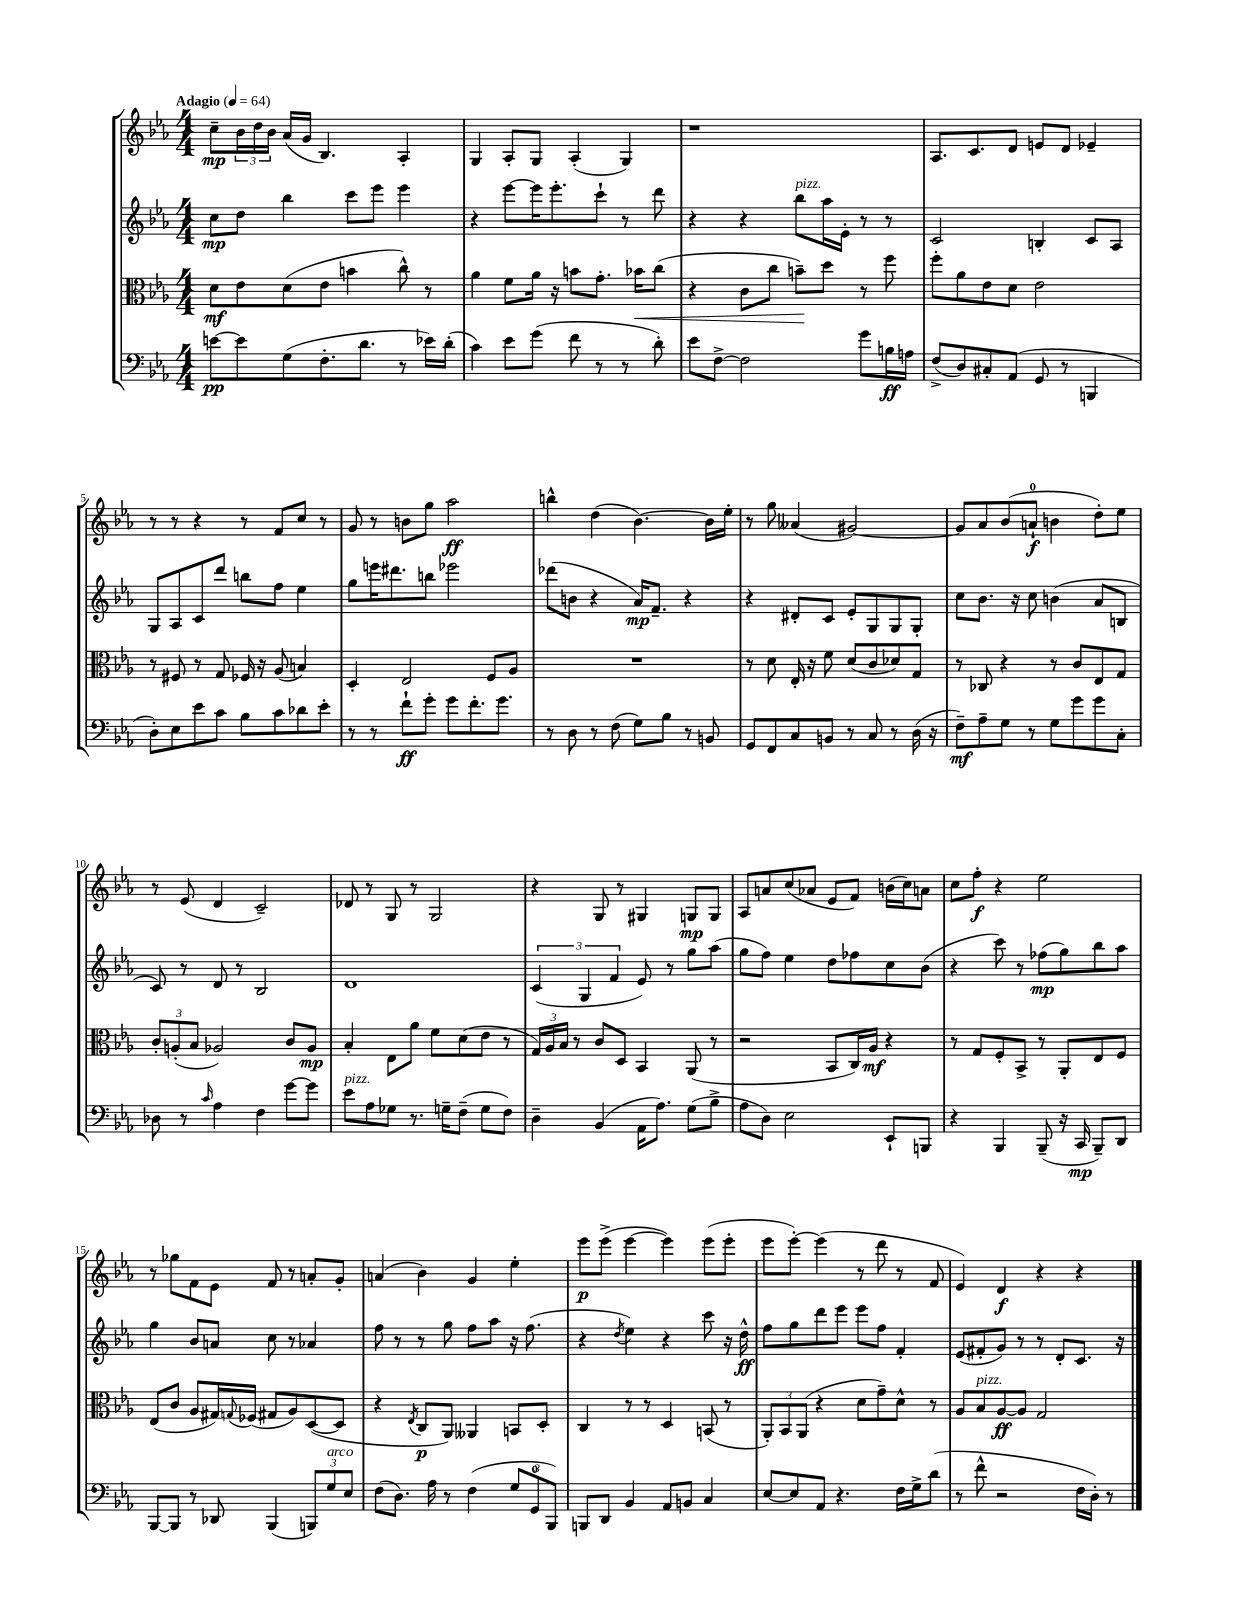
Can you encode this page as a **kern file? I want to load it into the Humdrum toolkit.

**kern	**dynam	**kern	**dynam	**kern	**dynam	**kern	**dynam
*part4	*part4	*part3	*part3	*part2	*part2	*part1	*part1
*staff4	*staff4	*staff3	*staff3	*staff2	*staff2	*staff1	*staff1
*clefF4	*	*clefC3	*	*clefG2	*	*clefG2	*
*k[b-e-a-]	*	*k[b-e-a-]	*	*k[b-e-a-]	*	*k[b-e-a-]	*
*M4/4	*	*M4/4	*	*M4/4	*	*M4/4	*
*MM64	*	*MM64	*	*MM64	*	*MM64	*
=1	=1	=1	=1	=1	=1	=1	=1
!	!	!	!	!	!	!LO:TX:a:B:t=Adagio	!
[8en\L	pp	8d\L	mf	8cc\L	mp	8cc~\L	mp
8e\]	.	8e-\	.	8dd\J	.	24b-\L	.
.	.	.	.	.	.	24dd\	.
.	.	.	.	.	.	24b-\JJ	.
(8G\	.	(8d\	.	4bb-\	.	(16a-/LL	.
.	.	.	.	.	.	16g/JJ	.
8.F'\	.	8e-\J	.	.	.	4.B-/)	.
.	.	4bn\	.	8ccc\L	.	.	.
8.d\J	.	.	.	.	.	.	.
.	.	.	.	8eee-\J	.	.	.
8r	.	8cc^^\)	.	4eee-\	.	4A-'/	.
16e-X\LL)	.	8r	.	.	.	.	.
(16d'\JJ	.	.	.	.	.	.	.
=2	=2	=2	=2	=2	=2	=2	=2
4c\)	.	4a-\	.	4r	.	4G/	.
8e-\L	.	8f\L	.	[8eee-\L	.	8A-'/L	.
(8g\J	.	16a-\Jk	.	16eee-\K]	.	8G/J	.
.	.	16r	.	8.eee-'\	.	.	.
8f\	.	8bn\L	.	.	.	(4A-'/	.
8r	.	8.g'\J	.	8ccc`\J	.	.	.
8r	.	.	.	8r	.	4G/)	.
!	!	!	!LO:HP:b	!	!	!	!
.	.	16b-X\KL	<	.	.	.	.
8d'\)	.	(8cc\J	.	8ddd\	.	.	.
=3	=3	=3	=3	=3	=3	=3	=3
8e-\L	.	4r	.	4r	.	1r	.
[8F^\J	.	.	.	.	.	.	.
2F\]	.	8c\L	.	4r	.	.	.
.	.	8cc\J	.	.	.	.	.
!	!	!	!	!LO:TX:a:i:t=pizz.	!	!	!
.	.	8bn~\L)	.	8bb-\L	.	.	.
.	.	8dd\J	[	16aa-\L	.	.	.
.	.	.	.	16e-'\JJ	.	.	.
8g\L	.	8r	.	8r	.	.	.
16Bn\L	ff	8ff\	.	8r	.	.	.
16An\JJ	.	.	.	.	.	.	.
=4	=4	=4	=4	=4	=4	=4	=4
(8F^/L	.	8ff'\L	.	2c/	.	8.A-/L	.
8D/)	.	8a-\	.	.	.	.	.
.	.	.	.	.	.	8.c/	.
8C#X'/	.	8e-\	.	.	.	.	.
(8AA-/J	.	8d\J	.	.	.	8d/J	.
8GG/	.	2e-\	.	4Bn'/	.	8en/L	.
8r	.	.	.	.	.	8d/J	.
4BBBn/	.	.	.	8c/L	.	4e-X~/	.
.	.	.	.	8A-/J	.	.	.
!!LO:LB:g=z
=5	=5	=5	=5	=5	=5	=5	=5
8D'\L)	.	8r	.	8G/L	.	8r	.
8E-\	.	8F#X/	.	8A-/	.	8r	.
8e-\	.	8r	.	8c/	.	4r	.
8c\J	.	8G/	.	8ddd/J	.	.	.
8B-\L	.	16F-X/	.	8bbn\L	.	8r	.
.	.	16r	.	.	.	.	.
8c\	.	(8A-/	.	8ff\J	.	8f/L	.
8d-X\	.	4Bn/)	.	4ee-\	.	8cc/J	.
8e-'\J	.	.	.	.	.	8r	.
=6	=6	=6	=6	=6	=6	=6	=6
8r	.	4D'/	.	8gg\L	.	8g/	.
8r	.	.	.	16eeen\K	.	8r	.
.	.	.	.	8.ddd#X\	.	.	.
8f`\L	ff	2E-/	.	.	.	8bn\L	.
8g'\J	.	.	.	8bbn\J	.	8gg\J	.
8g\L	.	.	.	2eee-X\	.	2aa-\	ff
8.f'\	.	.	.	.	.	.	.
.	.	8F/L	.	.	.	.	.
8.g\J	.	.	.	.	.	.	.
.	.	8A-/J	.	.	.	.	.
=7	=7	=7	=7	=7	=7	=7	=7
8r	.	1r	.	(8ddd-X\L	.	4bbn^^\	.
8D\	.	.	.	8bn\J	.	.	.
8r	.	.	.	4r	.	(4dd\	.
(8F\	.	.	.	.	.	.	.
8G\L)	.	.	.	16a-/KL)	mp	[4.b-\)	.
.	.	.	.	8.f~/J	.	.	.
8B-\J	.	.	.	.	.	.	.
8r	.	.	.	4r	.	.	.
8BBn/	.	.	.	.	.	16b-\LL]	.
.	.	.	.	.	.	16ee-'\JJ	.
=8	=8	=8	=8	=8	=8	=8	=8
8GG/L	.	8r	.	4r	.	8r	.
8FF/	.	8d\	.	.	.	8gg\	.
8C/	.	16E-'/	.	8d#X'/L	.	(4a--X/	.
.	.	16r	.	.	.	.	.
8BBn/J	.	8f\	.	8c/J	.	.	.
8r	.	(8d/L	.	8e-'/L	.	[2g#X/)	.
8C/	.	8c/	.	8G/	.	.	.
8r	.	8d-X/)	.	8G/	.	.	.
(16D\	.	8G/J	.	8G'/J	.	.	.
16r	.	.	.	.	.	.	.
=9	=9	=9	=9	=9	=9	=9	=9
8F~\L)	mf	8r	.	8cc\L	.	8g#/L]	.
8A-~\	.	8C-X/	.	8.b-\J	.	8a-/	.
8G\J	.	4r	.	.	.	(8b-/	.
.	.	.	.	16r	.	.	.
8r	.	.	.	8cc\	.	8an`/J	f
8G\L	.	8r	.	(4bn\	.	4bn\	.
8g\	.	8c/L	.	.	.	.	.
8g\	.	8E-/	.	8a-/L	.	8dd'\L)	.
8C'\J	.	8G/J	.	8Bn/J	.	8ee-\J	.
!!LO:LB:g=z
=10	=10	=10	=10	=10	=10	=10	=10
8D-X\	.	12c'/L	.	8c/)	.	8r	.
.	.	(12An'/	.	.	.	.	.
8r	.	.	.	8r	.	(8e-/	.
.	.	12B-/J	.	.	.	.	.
16qqc/	.	.	.	.	.	.	.
4A-\	.	2A-X/)	.	8d/	.	4d/	.
.	.	.	.	8r	.	.	.
4F\	.	.	.	2B-/	.	2c~/)	.
[8g\L	.	8c/L	.	.	.	.	.
8g\J]	.	8A-/J	mp	.	.	.	.
=11	=11	=11	=11	=11	=11	=11	=11
!LO:TX:a:i:t=pizz.	!	!	!	!	!	!	!
8e-\L	.	4B-'/	.	1d	.	8d-X/	.
8A-\	.	.	.	.	.	8r	.
8G-X\J	.	8E-\L	.	.	.	8G/	.
8.r	.	8a-\J	.	.	.	8r	.
.	.	8f\L	.	.	.	2G/	.
16Gn~\KL	.	.	.	.	.	.	.
(8F~\J	.	(8d\	.	.	.	.	.
8G\L	.	8e-\J	.	.	.	.	.
8F\J)	.	8r	.	.	.	.	.
=12	=12	=12	=12	=12	=12	=12	=12
4D~\	.	24G/LL)	.	(6c/	.	4r	.
.	.	24A-/	.	.	.	.	.
.	.	24B-/JJ	.	.	.	.	.
.	.	8r	.	.	.	.	.
.	.	.	.	6G/	.	.	.
(4BB-/	.	8c/L	.	.	.	8G/	.
.	.	.	.	6f/	.	.	.
.	.	8D/J	.	.	.	8r	.
16AA-\KL	.	4BB-/	.	8e-/)	.	4G#X/	.
8.A-\J)	.	.	.	.	.	.	.
.	.	.	.	8r	.	.	.
(8G\L	.	(8AA-/	.	8gg\L	.	8Gn/L	mp
8B-^\J	.	8r	.	(8aa-\J	.	8G/J	.
=13	=13	=13	=13	=13	=13	=13	=13
8A-\L	.	2r	.	8gg\L	.	8A-/L	.
8D\J)	.	.	.	8ff\J)	.	8an/	.
2E-\	.	.	.	4ee-\	.	(8cc/	.
.	.	.	.	.	.	8a-X/J	.
.	.	8BB-/L	.	8dd\L	.	8e-/L	.
.	.	16C/L)	.	8ff-X\	.	8f/J)	.
.	.	16A-/JJ	mf	.	.	.	.
8EE-`/L	.	4r	.	8cc\	.	(16bn\LL	.
.	.	.	.	.	.	16cc\J)	.
8BBBn/J	.	.	.	(8b-\J	.	8an\J	.
=14	=14	=14	=14	=14	=14	=14	=14
4r	.	8r	.	4r	.	8cc\L	.
.	.	8G/L	.	.	.	8ff'\J	f
4BBB-/	.	8F'/	.	8ccc\)	.	4r	.
.	.	8BB-^/J	.	8r	.	.	.
(8BBB-~/	.	8r	.	(8ff-X\L	mp	2ee-\	.
16r	.	8AA-'/L	.	8gg\)	.	.	.
16CC/	mp	.	.	.	.	.	.
8BBB-~/L)	.	8E-/	.	8bb-\	.	.	.
8DD/J	.	8F/J	.	8aa-\J	.	.	.
!!LO:LB:g=z
=15	=15	=15	=15	=15	=15	=15	=15
[8BBB-/L	.	(8E-/L	.	4gg\	.	8r	.
8BBB-/J]	.	8c/J	.	.	.	8gg-X\L	.
8r	.	8A-/L	.	8b-/L	.	8f\	.
8DD-X/	.	16G#X/L)	.	8an/J	.	8e-\J	.
.	.	8qqGn/	.	.	.	.	.
.	.	(16F-X/JJ	.	.	.	.	.
(4BBB-/	.	8G#X/L	.	8cc\	.	8f/	.
.	.	8A-/)	.	8r	.	8r	.
12BBBn/L)	.	([8D/	.	4a-X/	.	8an'/L	.
!LO:TX:a:i:t=arco	!	!	!	!	!	!	!
12G/	.	.	.	.	.	.	.
.	.	8D/J]	.	.	.	8g'/J	.
12E-/J	.	.	.	.	.	.	.
=16	=16	=16	=16	=16	=16	=16	=16
(8F\L	.	4r	.	8ff\	.	(4an/	.
8.D\J)	.	.	.	8r	.	.	.
.	.	8qE-/	.	.	.	.	.
.	.	8C/L	p	8r	.	4b-\)	.
16A-\	.	.	.	.	.	.	.
8r	.	8AA-/J)	.	8gg\	.	.	.
(4F\	.	4AA--X/	.	8ff\L	.	4g/	.
.	.	.	.	8aa-\J	.	.	.
12G/L	.	8BBn/L	.	16r	.	4ee-'\	.
.	.	.	.	(8.ff\	.	.	.
12GG/	.	.	.	.	.	.	.
.	.	8D'/J	.	.	.	.	.
12BBB-/J)	.	.	.	.	.	.	.
=17	=17	=17	=17	=17	=17	=17	=17
8BBBn/L	.	4C/	.	4r	.	8eee-\L	p
8DD/J	.	.	.	.	.	(8eee-^\J	.
.	.	.	.	8qdd/	.	.	.
4BB-/	.	8r	.	4ee-\)	.	[4eee-\	.
.	.	8r	.	.	.	.	.
8AA-/L	.	4D/	.	4r	.	4eee-\])	.
8BBn/J	.	.	.	.	.	.	.
4C/	.	(8BBn/	.	8ccc\	.	(8eee-\L	.
.	.	8r	.	16r	.	8eee-'\J	.
.	.	.	.	16dd^^\	ff	.	.
=18	=18	=18	=18	=18	=18	=18	=18
[8E-/L	.	12AA-'/L)	.	8ff\L	.	8eee-\L	.
.	.	12BB-/	.	.	.	.	.
8E-/]	.	.	.	8gg\	.	[8eee-'\J)	.
.	.	(12AA-/J	.	.	.	.	.
8AA-/J	.	4r	.	8ddd\	.	(4eee-\]	.
4.r	.	.	.	8eee-\J	.	.	.
.	.	8d\L	.	8eee-\L	.	8r	.
.	.	8g~\)	.	8ff\J	.	8ddd\	.
16F\LL	.	8d^^\J	.	4f'/	.	8r	.
16G^\J	.	.	.	.	.	.	.
(8d\J	.	8r	.	.	.	8f/	.
=19	=19	=19	=19	=19	=19	=19	=19
8r	.	8A-/L	.	(8e-/L	.	4e-/)	.
!	!	!LO:TX:a:i:t=pizz.	!	!	!	!	!
8f^^\	.	8B-/	.	8f#X'/	.	.	.
2r	.	[8A-/	ff	8g/J)	.	4d/	f
.	.	8A-/J]	.	8r	.	.	.
.	.	2G/	.	8r	.	4r	.
.	.	.	.	8d'/L	.	.	.
16F\LL	.	.	.	8.c/J	.	4r	.
16D'\JJ)	.	.	.	.	.	.	.
8r	.	.	.	.	.	.	.
.	.	.	.	16r	.	.	.
==	==	==	==	==	==	==	==
*-	*-	*-	*-	*-	*-	*-	*-
